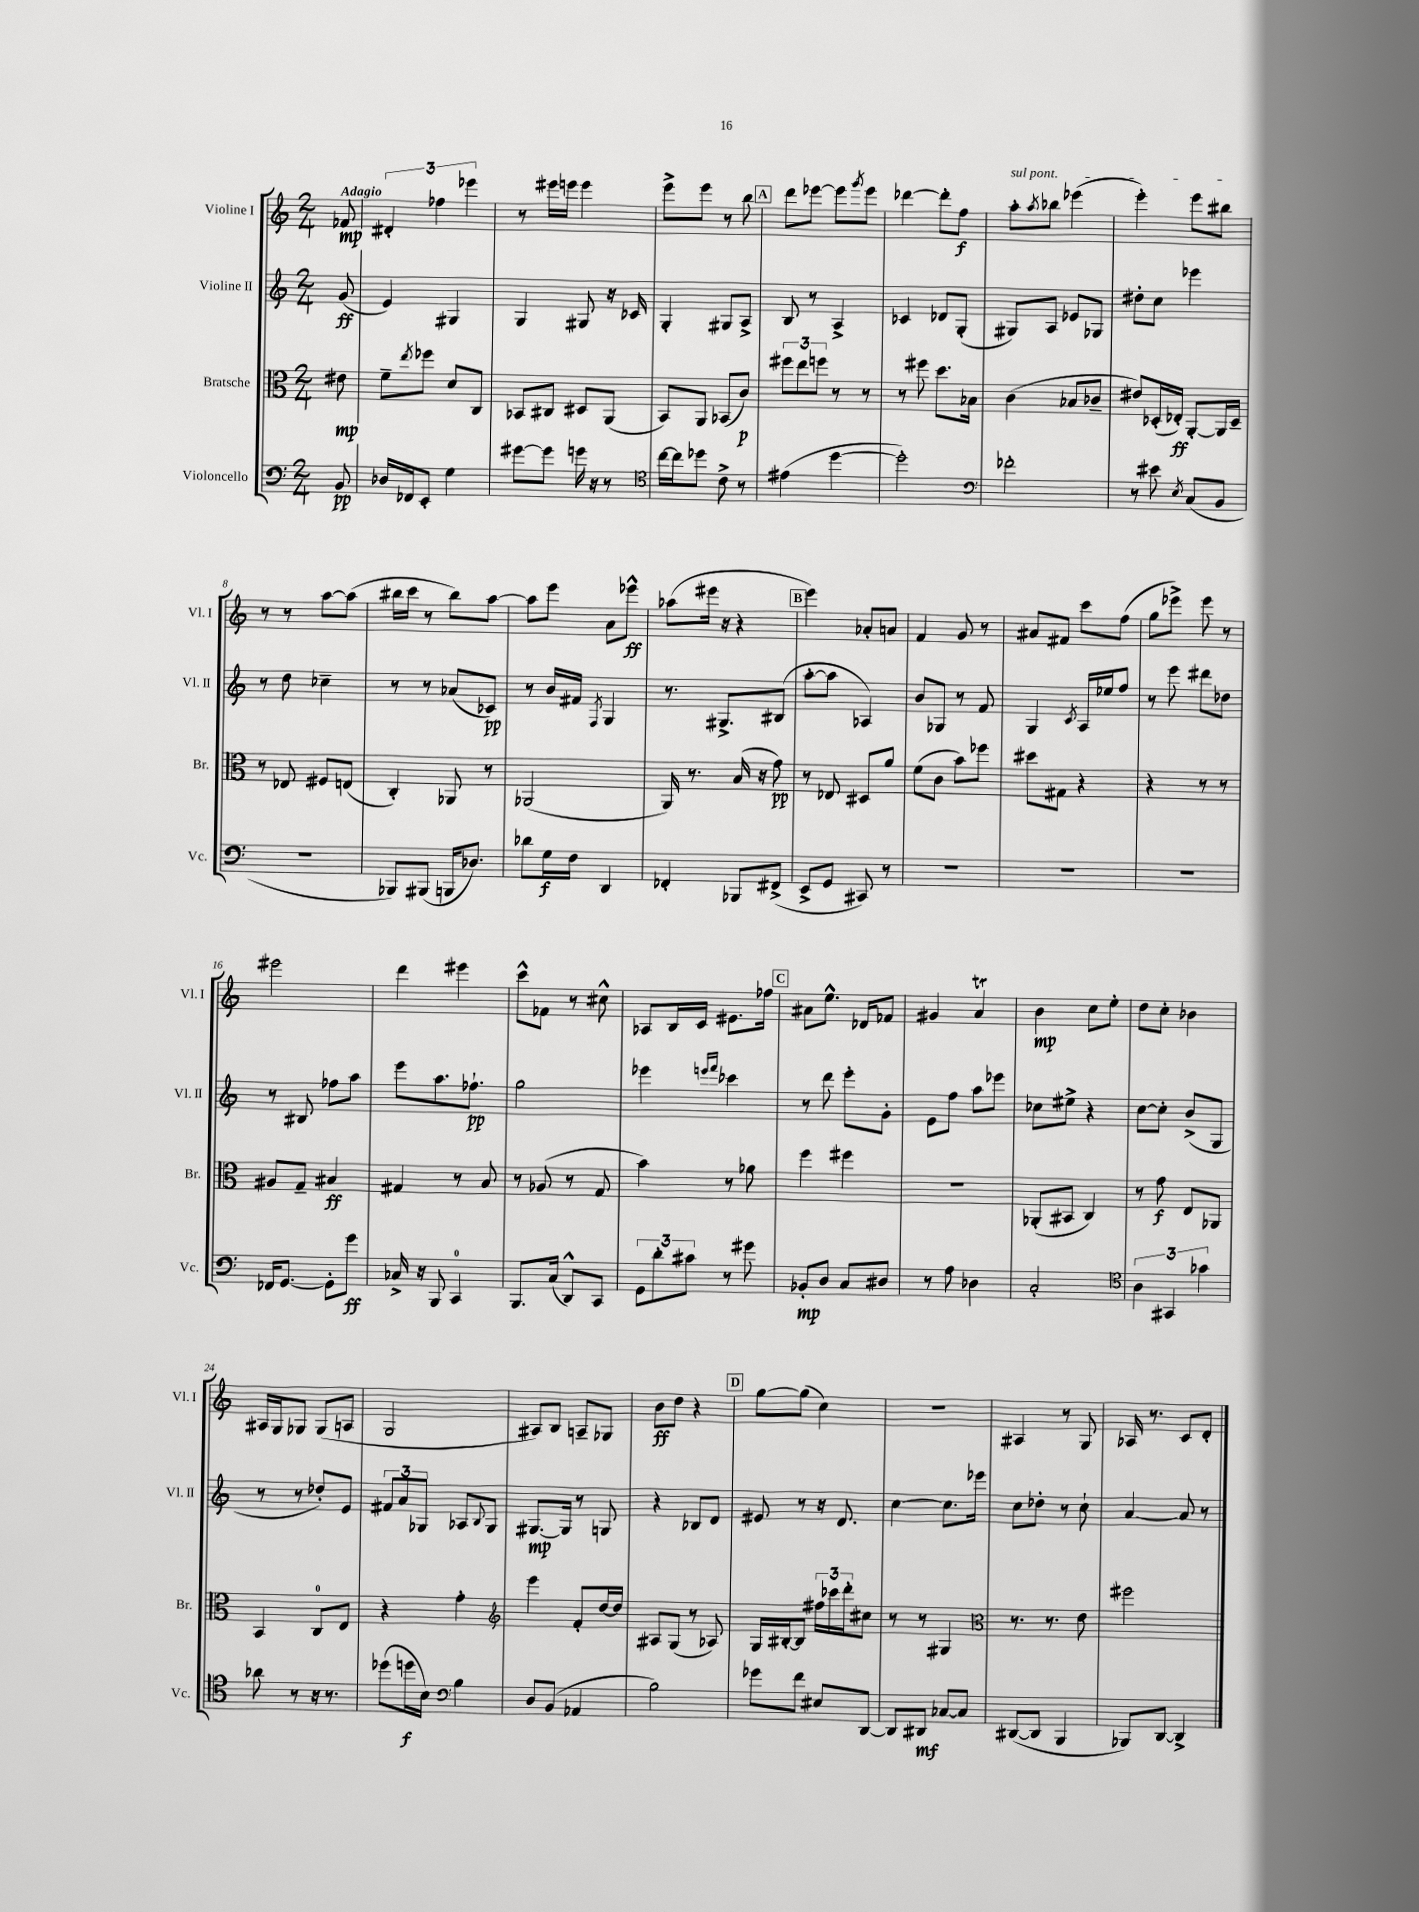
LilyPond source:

<<
\new StaffGroup <<
\new Staff = "s0" \with { instrumentName = "Violine I" shortInstrumentName = "Vl. I" } {
    \clef treble \key c \major \numericTimeSignature \time 2/4 \partial 8 \tempo "Adagio"
    fes'8\mp |
    \tuplet 3/2 { dis'4-. fes''4 ees'''4 } |
    r8 eis'''16 e'''16 e'''4 |
    e'''8-> e'''8 r8 b''8 |
    \mark \markup { \box "A" } d'''8 ees'''8~ ees'''8 \acciaccatura { g'''8 } ees'''8 |
    des'''4~ des'''8-. f''8\f |
    \once \override TextSpanner.bound-details.left.text = \markup { \italic "sul pont." } a''8-.\startTextSpan \acciaccatura { a''8 } bes''8 ees'''4( |
    e'''4-.) e'''8 bis''8\stopTextSpan |
    r8 r8 a''8~ a''8( |
    bis''16 c'''16 r8 bis''8) a''8~ |
    a''8 e'''8 a'8 ees'''8-^\ff |
    aes''8( eis'''16 r16 r4 |
    \mark \markup { \box "B" } e'''4) aes'8-. a'8 |
    f'4 g'8 r8 |
    ais'8 fis'8 c'''8 f''8( |
    g''8 ees'''8->) ees'''8 r8 |
    eis'''2 |
    d'''4 eis'''4 |
    c'''8-^ fes'8 r8 cis''8-^ |
    aes8 b16 c'16 eis'8. fes''16 |
    \mark \markup { \box "C" } ais'8 e''8.-^ des'16 fes'8 |
    gis'4 a'4\trill |
    b'4\mp c''8 e''8-. |
    d''8 c''8-. bes'4 |
    ais16 g16 ges8 ges8( a8 |
    g2 |
    ais8) b8 a8-- ges8 |
    b'8\ff d''8 r4 |
    \mark \markup { \box "D" } g''8~ g''8( c''4) |
    r2 |
    ais4 r8 g8 |
    aes16 r8. c'8 d'8-. \bar "|." |
}
\new Staff = "s1" \with { instrumentName = "Violine II" shortInstrumentName = "Vl. II" } {
    \clef treble \key c \major \numericTimeSignature \time 2/4 \partial 8
    g'8\ff( |
    e'4) gis4 |
    g4 gis8 r16 ces'16 |
    g4-. gis8 a8-> |
    \mark \markup { \box "A" } b8 r8 a4-> |
    ces'4 des'8 g8-.( |
    gis8) a8 ees'8 ges8 |
    dis''8-. c''8 ees'''4 |
    r8 d''8 ces''4-- |
    r8 r8 aes'8( ces'8\pp) |
    r8 b'16 fis'16 \acciaccatura { f8 } g4 |
    r8. gis8.-> bis8( |
    \mark \markup { \box "B" } a''8~-. a''8 aes4) |
    b'8 ges8 r8 f'8 |
    g4 \acciaccatura { c'8 } a16 ees''16 f''8 |
    r8 e'''8 dis'''8 des''8 |
    r8 bis8 fes''8 a''8 |
    e'''8 a''8. fes''8.-!\pp |
    g''2 |
    ees'''4 \grace { e'''16 f'''16 } ces'''4 |
    \mark \markup { \box "C" } r8 d'''8 e'''8-. g'8-. |
    e'8 f''8 a''8 ees'''8 |
    ces''8 eis''8-> r4 |
    c''8~ c''8-. b'8->( g8 |
    r8 r8 des''8-.) e'8 |
    \tuplet 3/2 { fis'8 a'8 ges8 } aes8 \appoggiatura { b8 } ges8 |
    gis8.~\mp gis16 r8 g8 |
    r4 bes8 d'8 |
    \mark \markup { \box "D" } eis'8 r8 r16 d'8. |
    c''4~ c''8. ees'''16 |
    c''8 des''8-. r8 c''8-! |
    a'4~ a'8 r8 \bar "|." |
}
\new Staff = "s2" \with { instrumentName = "Bratsche" shortInstrumentName = "Br." } {
    \clef alto \key c \major \numericTimeSignature \time 2/4 \partial 8
    eis'8\mp |
    f'8-- \acciaccatura { e''8 } fes''8 d'8 c8 |
    bes,8 cis8 dis8 a,8( |
    b,8) a,8 bes,8( c'8\p) |
    \mark \markup { \box "A" } \tuplet 3/2 { fis''8 e''8 f''8 } r8 r8 |
    r8 fis''8 d''8. bes16 |
    c'4( bes8 ces'8-- |
    eis'8) des16-.( ees16-.\ff) a,8~-. a,16 des16-- |
    r8 ees8 fis8 e8( |
    c4-.) aes,8 r8 |
    aes,2( |
    a,16) r8. b16( r16 g'8\pp) |
    \mark \markup { \box "B" } r8 ees8 dis8 a'8 |
    f'8( c'8 b'8) fes''8 |
    dis''8 gis8 r4 |
    r4 r8 r8 |
    ais8 g8-- bis4\ff |
    gis4 r8 b8 |
    r8 aes8( r8 g8 |
    b'4) r8 aes'8 |
    \mark \markup { \box "C" } f''4 fis''4 |
    R2 |
    aes,8-.( bis,8 c4) |
    r8 g'8\f e8 aes,8 |
    b,4 c8-0 e8 |
    r4 g'4-. |
    \clef treble e'''4 f'8-. d''16~ d''16 |
    ais8 g8( r8 aes8) |
    \mark \markup { \box "D" } g16 bis16~-. bis8 \tuplet 3/2 { fis''16 ces'''16 d'''16-. } cis''8 |
    r8 r8 gis4 |
    \clef alto r8. r8. e'8 |
    fis''2 \bar "|." |
}
\new Staff = "s3" \with { instrumentName = "Violoncello" shortInstrumentName = "Vc." } {
    \clef bass \key c \major \numericTimeSignature \time 2/4 \partial 8
    b,8\pp |
    des16 fes,16 e,8-. g4 |
    gis'8~ gis'8 g'16 r16 r8 |
    \clef tenor c''16~ c''16 des''8 c'8-> r8 |
    \mark \markup { \box "A" } eis'4( d''4~ |
    d''2-.) |
    \clef bass fes'2-. |
    r8 eis'8 \acciaccatura { e8 } c8( b,8 |
    r2 |
    bes,,8) bis,,8( b,,16 des8.) |
    des'8 g16\f f16 d,4 |
    fes,4-. bes,,8 fis,8->( |
    \mark \markup { \box "B" } e,8-> g,8 cis,8) r8 |
    R2 |
    R2 |
    R2 |
    fes,16 g,8.~ g,8-. g'8\ff |
    ces16-> r16 b,,8 c,4-0 |
    b,,8. c16( d,8-^) c,8 |
    \tuplet 3/2 { g,8 d'8-. cis'8 } r8 gis'8 |
    \mark \markup { \box "C" } bes,8-.\mp d8 c8 dis8 |
    r8 a8 des4 |
    c2-. |
    \clef tenor \tuplet 3/2 { a4 gis,4 ges'4 } |
    aes'8 r8 r16 r8. |
    des''8( d''16\f b16) \clef bass b4 |
    d8 b,8( aes,4 |
    b2) |
    \mark \markup { \box "D" } ges'8 f'8 eis8 d,8~ |
    d,8 dis,8\mf ces8~ ces8 |
    dis,8~( dis,8 b,,4 |
    bes,,8) d,8~ d,4-> \bar "|." |
}
>>
>>
